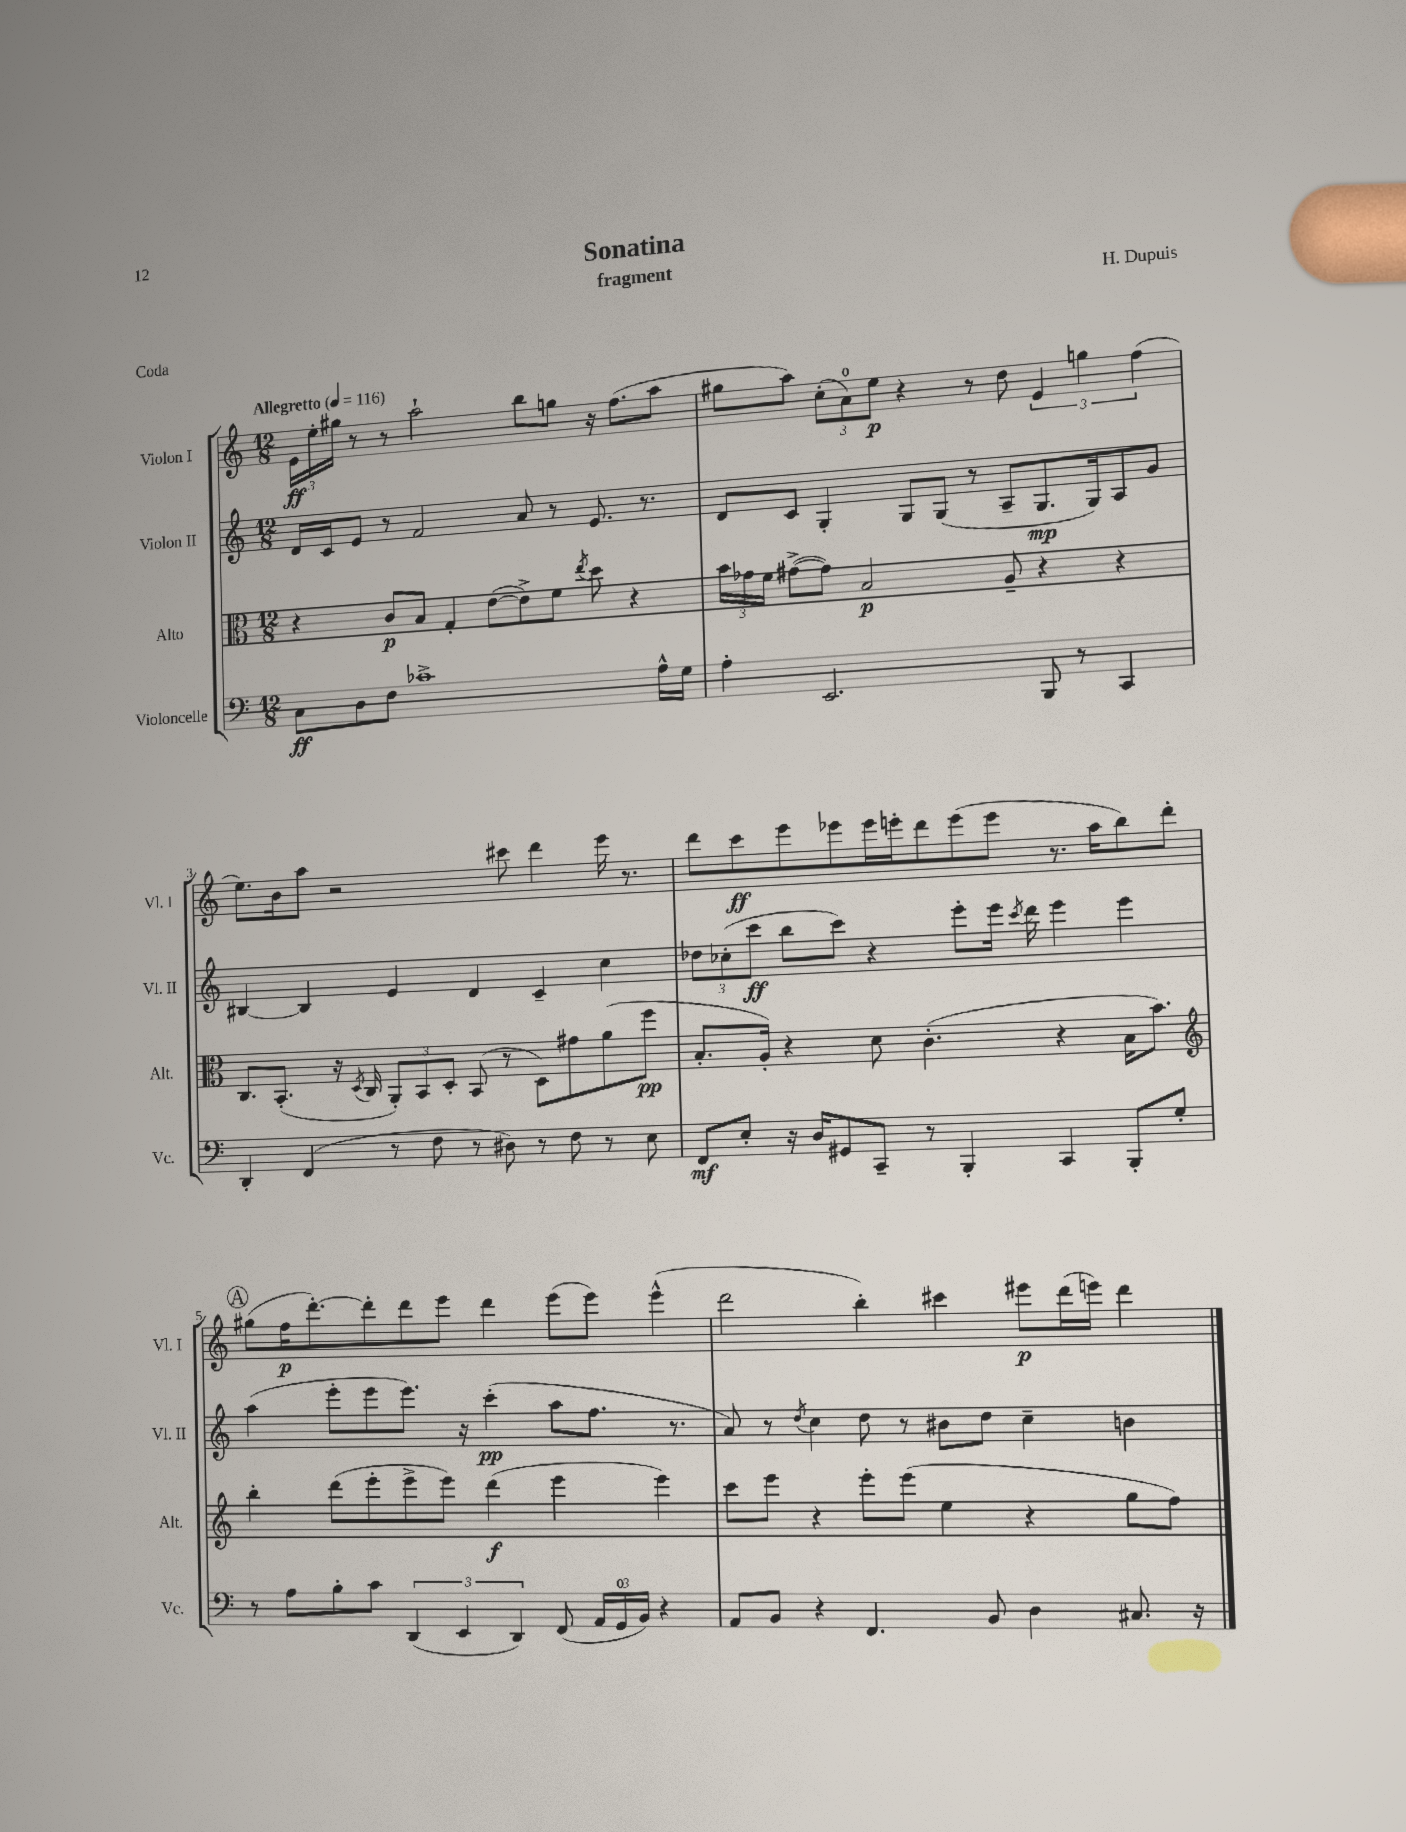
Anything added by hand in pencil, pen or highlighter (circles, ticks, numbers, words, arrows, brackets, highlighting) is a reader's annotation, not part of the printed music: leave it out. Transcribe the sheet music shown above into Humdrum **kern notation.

**kern	**dynam	**kern	**dynam	**kern	**dynam	**kern	**dynam
*part4	*part4	*part3	*part3	*part2	*part2	*part1	*part1
*staff4	*staff4	*staff3	*staff3	*staff2	*staff2	*staff1	*staff1
*I"Violoncelle	*	*I"Alto	*	*I"Violon II	*	*I"Violon I	*
*I'Vc.	*	*I'Alt.	*	*I'Vl. II	*	*I'Vl. I	*
*clefF4	*	*clefC3	*	*clefG2	*	*clefG2	*
*k[]	*	*k[]	*	*k[]	*	*k[]	*
*M12/8	*	*M12/8	*	*M12/8	*	*M12/8	*
*MM116	*	*MM116	*	*MM116	*	*MM116	*
=1	=1	=1	=1	=1	=1	=1	=1
!	!	!	!	!	!	!LO:TX:a:B:t=Allegretto	!
8C\L	ff	4r	.	16d/LL	.	24e\LL	ff
.	.	.	.	.	.	24ee'\	.
.	.	.	.	16c/J	.	.	.
.	.	.	.	.	.	24gg#X\JJ	.
8D\	.	.	.	8e/J	.	8r	.
8F\J	.	8c/L	p	8r	.	8r	.
1c-X^	.	8B/J	.	2f/	.	2aa`\	.
.	.	4G'/	.	.	.	.	.
.	.	([8e\L	.	.	.	.	.
.	.	8e^\])	.	8a/	.	8bb\L	.
.	.	8f\J	.	8r	.	8ggn\J	.
.	.	8qee/	.	.	.	.	.
.	.	8dd\	.	8.e/	.	16r	.
.	.	.	.	.	.	(8.ff\L	.
.	.	4r	.	.	.	.	.
.	.	.	.	8.r	.	.	.
16A^^\LL	.	.	.	.	.	8aa\J	.
16G\JJ	.	.	.	.	.	.	.
=2	=2	=2	=2	=2	=2	=2	=2
4A'\	.	24b\LL	.	8d/L	.	8gg#X\L	.
.	.	24g-X\	.	.	.	.	.
.	.	24f\JJ	.	.	.	.	.
.	.	([8g#X^\L	.	8c/J	.	8aa\J)	.
2.EE/	.	8g#\J])	.	4G'/	.	(12cc'\L	.
.	.	.	.	.	.	12a\)	.
.	.	2B/	p	.	.	.	.
.	.	.	.	.	.	12ee\J	p
.	.	.	.	8G/L	.	4r	.
.	.	.	.	(8G/J	.	.	.
.	.	.	.	8r	.	8r	.
.	.	8A~/	.	8A~/L	.	8dd\	.
8BBB/	.	4r	.	8.G/	mp	6e/	.
8r	.	.	.	.	.	.	.
.	.	.	.	.	.	6ggn\	.
.	.	.	.	16G/k)	.	.	.
4CC/	.	4r	.	8A/	.	.	.
.	.	.	.	.	.	(6ff\	.
.	.	.	.	8g/J	.	.	.
!!LO:LB:g=z
=3	=3	=3	=3	=3	=3	=3	=3
4DD'/	.	8.C/L	.	[4B#X/	.	8.ee\L)	.
.	.	(8.BB'/J	.	.	.	16b\k	.
(4FF/	.	.	.	4B#/]	.	8aa\J	.
.	.	16r	.	.	.	2r	.
.	.	8qD/	.	.	.	.	.
.	.	16C/	.	.	.	.	.
8r	.	12AA'/L)	.	4e/	.	.	.
.	.	12BB/	.	.	.	.	.
8F\	.	.	.	.	.	.	.
.	.	12D'/J	.	.	.	.	.
8r	.	(8BB/	.	4d/	.	.	.
8D#X\)	.	8r	.	.	.	8ccc#X\	.
8r	.	8D\L)	.	4c~/	.	4ddd\	.
8F\	.	8g#X\	.	.	.	.	.
8r	.	(8a\	.	4cc\	.	16eee\	.
.	.	.	.	.	.	8.r	.
8E\	.	8ff\J	pp	.	.	.	.
=4	=4	=4	=4	=4	=4	=4	=4
8FF/L	mf	8.B'/L	.	12dd-X\L	.	8ddd\L	.
.	.	.	.	(12cc-X'\	.	.	.
8E'/J	.	.	.	.	.	8ccc\	ff
.	.	.	.	12ccc\J	ff	.	.
.	.	16A'/Jk)	.	.	.	.	.
16r	.	4r	.	8bb\L	.	8eee\	.
16D/KL	.	.	.	.	.	.	.
8GG#X/	.	.	.	8ccc\J)	.	8eee-X\	.
8CC~/J	.	8d\	.	4r	.	16eee-\L	.
.	.	.	.	.	.	16eeen'\J	.
8r	.	(4.c'\	.	.	.	8ddd\	.
4BBB'/	.	.	.	8eee'\L	.	(8eee\	.
.	.	.	.	16eee\Jk	.	8eee\J	.
.	.	.	.	8qccc/	.	.	.
.	.	.	.	16ddd\	.	.	.
4CC/	.	4r	.	4eee\	.	8.r	.
.	.	.	.	.	.	16aa\KL	.
8BBB'/L	.	16B\KL	.	4eee\	.	8bb\)	.
.	.	8.b\J)	.	.	.	.	.
8G'/J	.	.	.	.	.	8ddd'\J	.
!!LO:LB:g=z
!!LO:REH:place=s1:t=A
=5	=5	=5	=5	=5	=5	=5	=5
*	*	*clefG2	*	*	*	*	*
8r	.	4bb'\	.	(4aa\	.	(8gg#X\L	.
8A\L	.	.	.	.	.	16ff\K	p
.	.	.	.	.	.	[8.ddd'\)	.
8B'\	.	(8ddd\L	.	8eee'\L	.	.	.
8c\J	.	8eee'\	.	8eee\	.	8ddd'\]	.
(6DD/	.	8eee^\	.	8.eee\J)	.	8ddd\	.
.	.	8eee\J)	.	.	.	8eee\J	.
6EE/	.	.	.	.	.	.	.
.	.	.	.	16r	.	.	.
.	.	(4ddd\	f	(4ccc'\	pp	4ddd\	.
6DD/)	.	.	.	.	.	.	.
(8FF/	.	4eee\	.	8aa\L	.	(8eee\L	.
24AA/LL	.	.	.	8.ff\J	.	8eee\J)	.
24GG/	.	.	.	.	.	.	.
24BB/JJ)	.	.	.	.	.	.	.
4r	.	4eee\)	.	.	.	(4eee^^\	.
.	.	.	.	8.r	.	.	.
=6	=6	=6	=6	=6	=6	=6	=6
8AA/L	.	8ccc\L	.	8a/)	.	2ddd\	.
8BB/J	.	8eee\J	.	8r	.	.	.
.	.	.	.	8qdd/	.	.	.
4r	.	4r	.	4cc\	.	.	.
4.FF/	.	8eee'\L	.	8dd\	.	4bb'\)	.
.	.	(8eee\J	.	8r	.	.	.
.	.	4ee\	.	8b#X\L	.	4ccc#X\	.
8BB/	.	.	.	8dd\J	.	.	.
4D\	.	4r	.	4cc~\	.	8eee#X\L	p
.	.	.	.	.	.	(16ddd\L	.
.	.	.	.	.	.	16eeen\JJ)	.
8.C#X/	.	8gg\L	.	4bn\	.	4ddd\	.
.	.	8ff\J)	.	.	.	.	.
16r	.	.	.	.	.	.	.
==	==	==	==	==	==	==	==
*-	*-	*-	*-	*-	*-	*-	*-
